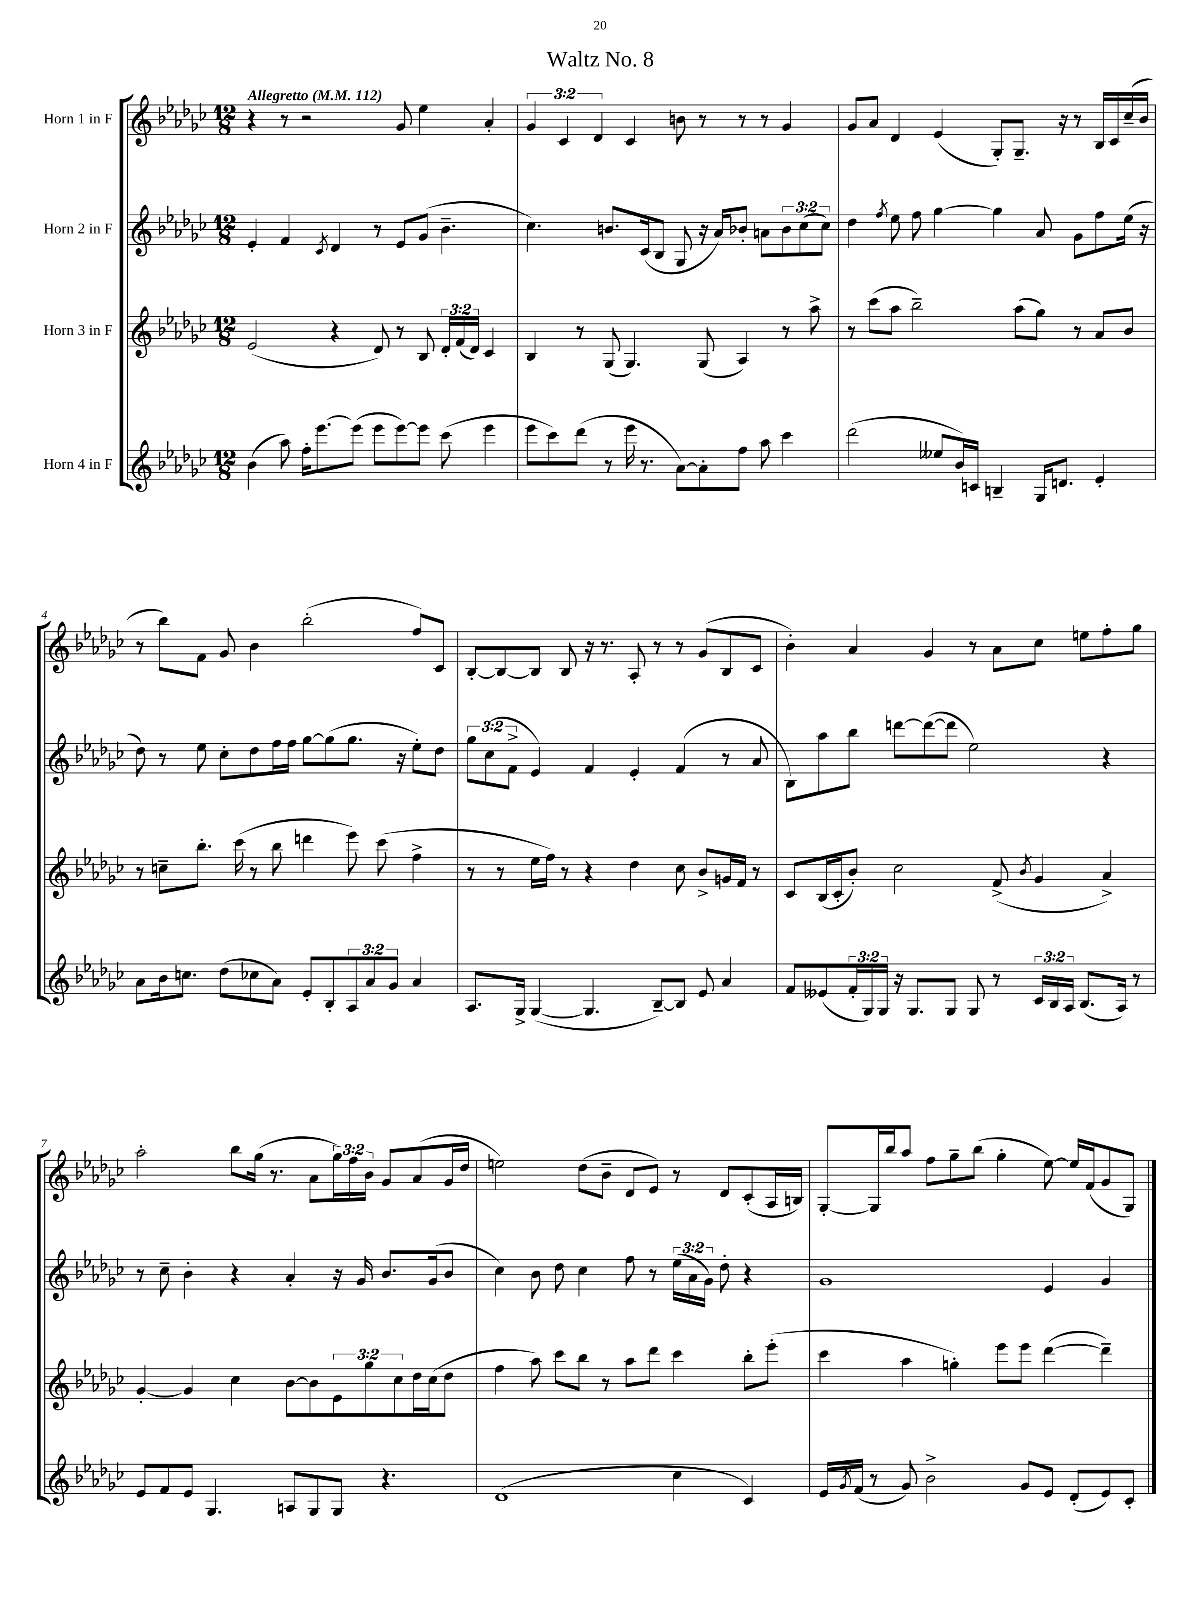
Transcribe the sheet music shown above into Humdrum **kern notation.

**kern	**kern	**kern	**kern
*staff4	*staff3	*staff2	*staff1
*clefG2	*clefG2	*clefG2	*clefG2
*k[b-e-a-d-g-c-]	*k[b-e-a-d-g-c-]	*k[b-e-a-d-g-c-]	*k[b-e-a-d-g-c-]
*M12/8	*M12/8	*M12/8	*M12/8
*MM112	*MM112	*MM112	*MM112
(4b-	(2e-	4e-'	4r
8aa-)	.	4f	8r
16ff'	.	.	2r
[8.eee-	.	.	.
.	.	8qc-	.
.	4r	4d-	.
(8eee-]	.	.	.
8eee-	8d-)	8r	.
[8eee-)	8r	8e-	8g-
8eee-]	8B-	(8g-	4ee-
(8ccc-	24d-'	4.b-~	.
.	(24f	.	.
.	24d-)	.	.
4eee-	4c-	.	4a-'
=	=	=	=
8eee-	4B-	4.cc-)	6g-
8ccc-)	.	.	.
.	.	.	6c-
(8ddd-	8r	.	.
.	.	.	6d-
8r	(8G-	8.b	.
16eee-	4.G-)	.	4c-
8.r	.	(16c-	.
.	.	8B-	.
[8a-)	.	8G-	8b
8a-']	(8G-	16r	8r
.	.	16a-)	.
8ff	4A-)	8b-'	8r
8aa-	.	8a	8r
4ccc-	8r	12b-	4g-
.	.	(12cc-	.
.	8aa-^	.	.
.	.	12cc-)	.
=	=	=	=
(2ddd-	8r	4dd-	8g-
.	(8ccc-	.	8a-
.	.	8qff	.
.	8aa-	8ee-	4d-
.	2bb-~)	8ff	.
8ee--	.	[4gg-	(4e-
16b-)	.	.	.
16c	.	.	.
4B~	.	4gg-]	8G-')
.	(8aa-	.	8.G-~
16G-	8gg-)	8a-	.
8.d	.	.	16r
.	8r	8g-	8r
4e-'	8a-	8ff	16B-
.	.	.	16c-
.	8b-	(16ee-	(16cc-~
.	.	16r	16b-
=	=	=	=
8a-	8r	8dd-)	8r
16b-	8cc~	8r	8bb-)
8.cc	.	.	.
.	8.bb-'	8ee-	8f
(8dd-	.	8cc-'	8g-
.	(16ccc-	.	.
8cc-	8r	8dd-	4b-
8a-)	8bb-	16ff	.
.	.	16ff	.
8e-'	4ddd	[8gg-	(2bb-'
8B-'	.	(8gg-]	.
12A-	8eee-)	8.gg-	.
12a-	.	.	.
.	(8ccc-	.	.
12g-	.	.	.
.	.	16r	.
4a-	4ff^	8ee-')	8ff)
.	.	8dd-	8c-
=	=	=	=
8.A-	8r	12gg-	[8B-'
.	.	(12cc-	.
.	8r	.	8B-_
.	.	12f^	.
16G-^	.	.	.
([4G-	16ee-	4e-)	8B-]
.	16ff)	.	.
.	8r	.	8B-
4.G-]	4r	4f	16r
.	.	.	8.r
.	4dd-	4e-'	8A-'
[8B-~)	.	.	8r
8B-]	8cc-	(4f	8r
8e-	8b-^	.	(8g-
4a-	16g	8r	8B-
.	16f	.	.
.	8r	8a-	8c-
=	=	=	=
8f	8c-	8B-)	4b-')
(8e--	(16B-	8aa-	.
.	16c-'	.	.
24f'	8b-')	8bb-	4a-
24G-)	.	.	.
24G-	.	.	.
16r	2cc-	[8ddd	.
8.G-	.	.	.
.	.	(8ddd_	4g-
8G-	.	8ddd]	.
8G-	.	2ee-)	8r
8r	(8f^	.	8a-
.	8qb-	.	.
24c-	4g-	.	8cc-
24B-	.	.	.
24A-	.	.	.
(8.B-	.	.	8ee
.	4a-^)	4r	8ff'
16A-)	.	.	.
8r	.	.	8gg-
=	=	=	=
8e-	[4g-'	8r	2aa-'
8f	.	8cc-~	.
8e-	4g-]	4b-'	.
4.G-	.	.	.
.	4cc-	4r	8bb-
.	.	.	(16gg-
.	.	.	8.r
8A	[8b-	4a-'	.
8G-	8b-]	.	8a-
8G-	12e-	16r	24gg-)
.	.	.	24ff
.	.	16g-	.
.	12gg-	.	24b-
4.r	.	8.b-	8g-
.	12cc-	.	.
.	16dd-	.	(8a-
.	(16cc-	(16g-	.
.	8dd-	8b-	16g-
.	.	.	16dd-
=	=	=	=
(1d-	4ff	4cc-)	2ee)
.	8aa-)	8b-	.
.	8ccc-	8dd-	.
.	8bb-	4cc-	(8dd-
.	8r	.	8b-~
.	8aa-	8ff	8d-
.	8ddd-	8r	8e-)
4cc-	4ccc-	(24ee-	8r
.	.	24a-	.
.	.	24g-)	.
.	.	8dd-'	8d-
4c-)	8bb-'	4r	(8c-'
.	(8eee-'	.	16A-
.	.	.	16B)
=	=	=	=
16e-	4ccc-	1g-	[8G-'
8qg-	.	.	.
(16f	.	.	.
8r	.	.	16G-]
.	.	.	16bb-
8g-)	4aa-	.	8aa-
2b-^	.	.	8ff
.	4gg')	.	8gg-~
.	.	.	(8bb-
.	8eee-	.	4gg-'
8g-	8eee-	.	.
8e-	([4ddd-	4e-	[8ee-)
(8d-'	.	.	16ee-]
.	.	.	(16f
8e-)	4ddd-~])	4g-	8g-
8c-'	.	.	8G-)
==	==	==	==
*-	*-	*-	*-
